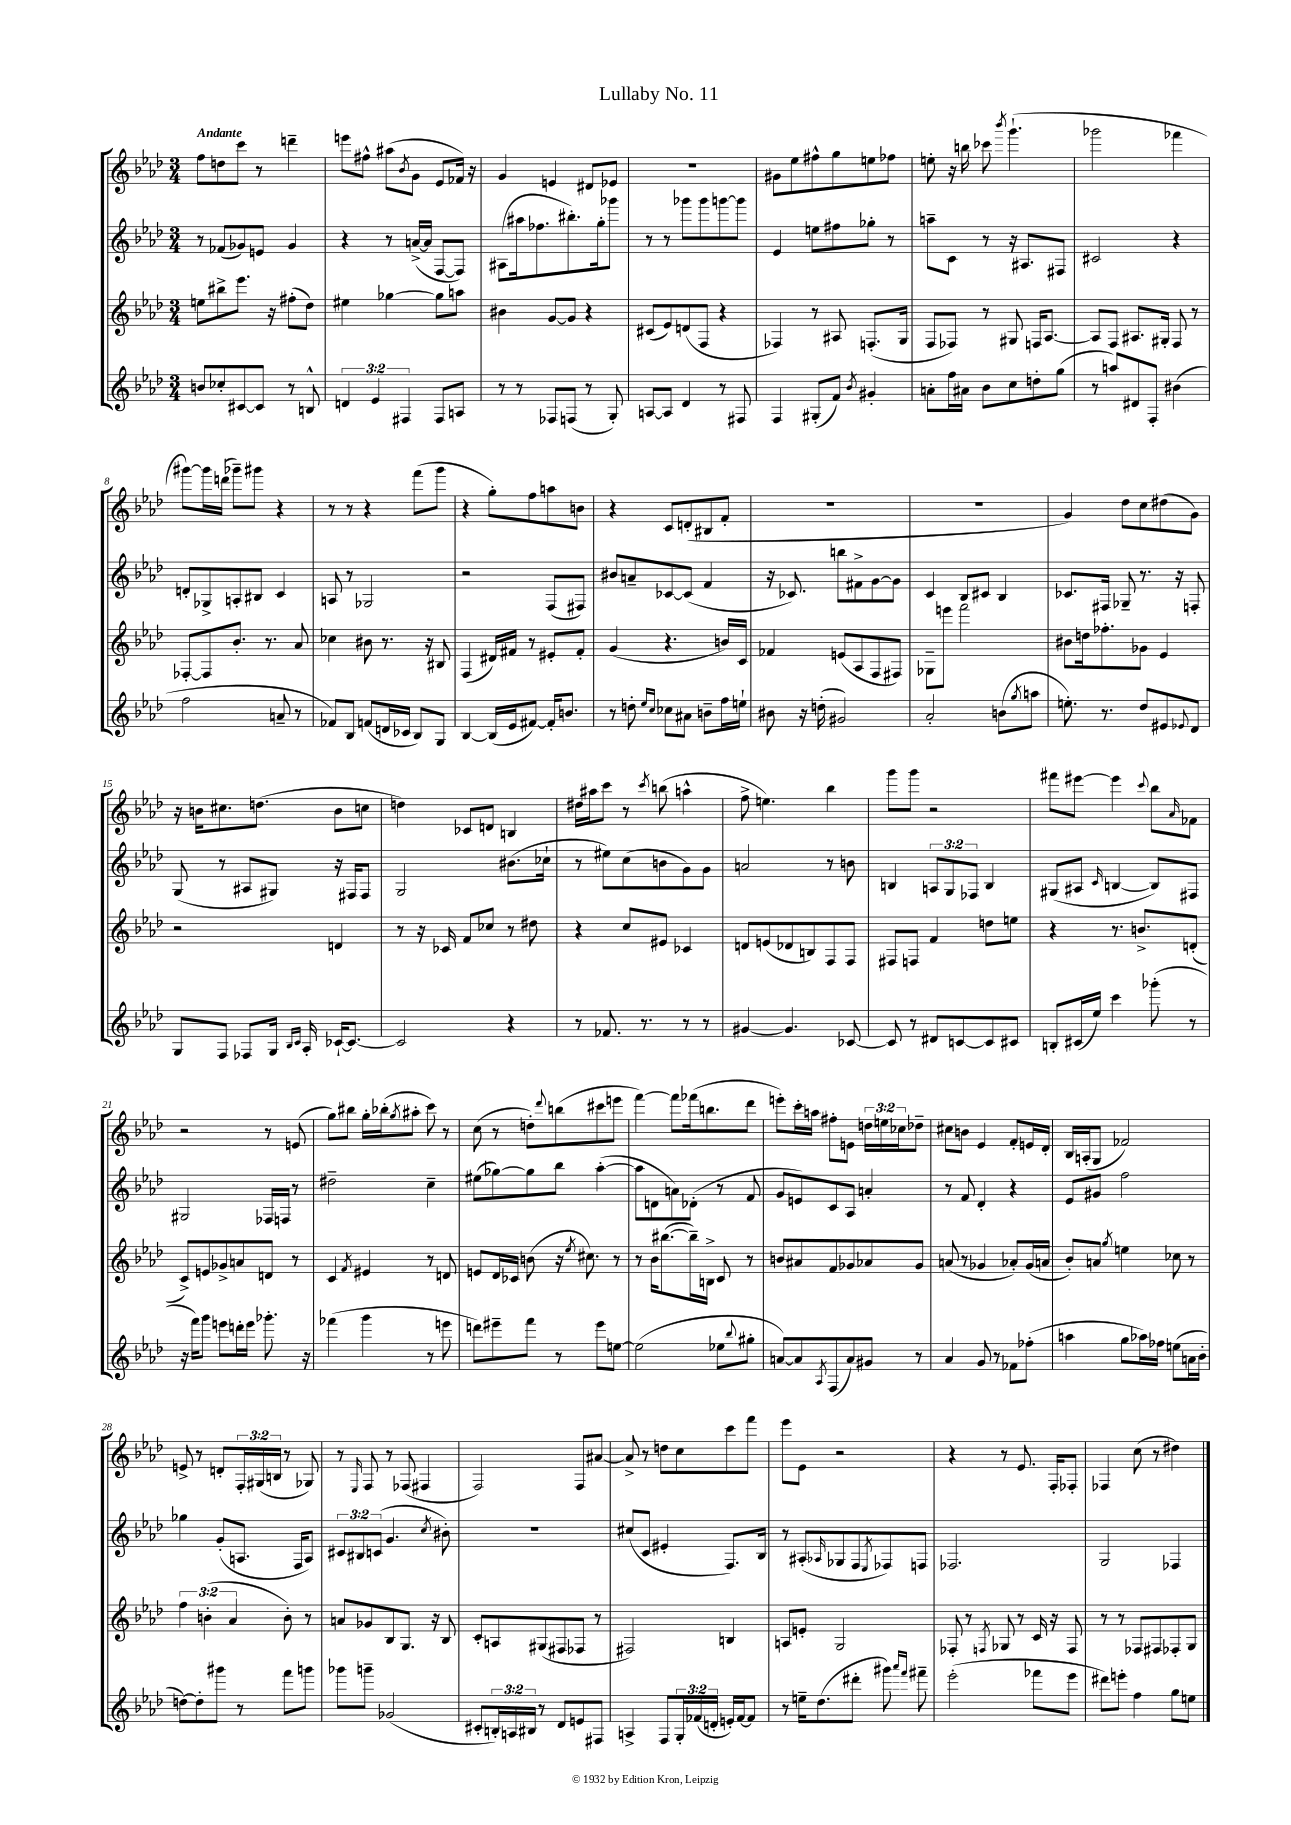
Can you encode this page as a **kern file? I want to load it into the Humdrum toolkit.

**kern	**kern	**kern	**kern
*part4	*part3	*part2	*part1
*staff4	*staff3	*staff2	*staff1
*clefG2	*clefG2	*clefG2	*clefG2
*k[b-e-a-d-]	*k[b-e-a-d-]	*k[b-e-a-d-]	*k[b-e-a-d-]
*M3/4	*M3/4	*M3/4	*M3/4
=1	=1	=1	=1
!	!	!	!LO:TX:a:B:t=Andante
8bn/L	8een\L	8r	8ff\L
8cc-X'/	8bb#X^\	(8f-X/L	8ddn\
[8c#X/	8.eee-\J	8g-X/)	8ccc\J
8c#/J]	.	8en/J	8r
.	16r	.	.
8r	(8ff#X'\L	4g-/	4dddn~\
8Bn^^/	8dd-\J)	.	.
=2	=2	=2	=2
6dn/	4ee#X\	4r	8eeen\L
.	.	.	8ff#X^^\J
6e-/	.	.	.
.	[4gg-X\	8r	(8aa#X\L
6F#X/	.	.	.
.	.	.	8qb-/
.	.	([16an^/LL	8g\J
.	.	16a/JJ]	.
8F#/L	8gg-\L]	[8F/L	8e-/L
8An/J	8aan\J	8F/J])	16f-X/Jk)
.	.	.	16r
=3	=3	=3	=3
8r	4b#X\	(8A#X\L	4g/
8r	.	16aa#X\k	.
.	.	8.ff-X\	.
8F-X/L	[8g/L	.	4en/
(8Fn/J	8g/J]	8.bb#X'\)	.
8r	4r	.	8d#X/L
.	.	16gg'\k	.
8G'/)	.	8ggg-X\J	8e-X/J
=4	=4	=4	=4
[8An/L	(8c#X/L	8r	2.r
8A/J]	8e-/)	8r	.
4d-/	(8dn/	8ggg-X\L	.
.	8F/J	8ggg-\	.
8r	4r	[8gggn\	.
8F#X/	.	8ggg\J]	.
=5	=5	=5	=5
4F/	4F-X/)	4e-/	8g#X\L
.	.	.	8ee-\
(8G#X'/L	8r	8een\L	8ff#X^^\
8f/J)	8A#X/	8ff#X\	8gg\
8qb-/	.	.	.
4g#X'/	(8.Fn'/L	8gg-X'\J	8een\
.	.	8r	8ff-X\J
.	16G/Jk	.	.
=6	=6	=6	=6
8an'\L	8F/L	8aan~\L	8een'\
16ff\L	8F-X/J)	8c\J	16r
16a#X\JJ	.	.	16bbn\
8b-\L	8r	8r	8ccc-X\
.	.	.	8qbbb-/
8cc\	8G#X/	16r	(4.ggg`\
.	.	8.A#X/L	.
8ddn'\	16Fn/KL	.	.
.	[8.A-/J	.	.
(8gg\J	.	8F#X/J	.
=7	=7	=7	=7
8r	8A-/L]	2c#X/	2ggg-X\
8aan/L)	8F/J	.	.
8d#X/	8.A#X/L	.	.
8F'/J	.	.	.
.	16G#X'/Jk	.	.
(4b#X\	8F/	4r	4fff-X\
.	8r	.	.
!!LO:LB:g=z
=8	=8	=8	=8
2ff\	[8F-X'/L	8dn'/L	[8ggg#X\L)
.	8F-/]	8G-X^/	16ggg#\L]
.	.	.	(16dddn\JJ
.	8.b-'/J	8An'/	8ggg-X~\L)
.	.	8B#X/J	8ggg#X\J
.	8.r	.	.
8an~/	.	4c/	4r
8r	8a-/	.	.
=9	=9	=9	=9
8f-X/L)	4cc-X\	8An/	8r
8B-/J	.	8r	8r
(8fn/L	8b#X\	2G-X/	4r
16dn/L	8.r	.	.
16c-X/JJ	.	.	.
8B-/L)	.	.	(8fff\L
.	16r	.	.
8G/J	8B#X/	.	8ggg\J
=10	=10	=10	=10
[4B-/	(4F/	2r	4r
(16B-/LL]	16d#X/LL)	.	8gg'\L)
16e-/J	16f#X/JJ	.	.
[8f#X/J)	8r	.	8ff\
16f#'/KL]	8e#X'/L	(8F/L	8aan\
8.bn/J	.	.	.
.	8f#'/J	8F#X/J)	8bn\J
=11	=11	=11	=11
8r	(4g/	8b#X/L	4r
8ddn'\	.	8an~/	.
16qqee-/LL	.	.	.
16qqcc/JJ	.	.	.
8cc-X\L	4.r	[8c-X/	8c/L
8a#X\J	.	(8c-/J]	(8dn'/
8bn~\L	.	4f/	8B#X/
16ff\L	16bn/LL)	.	8f'/J
16een`\JJ	16c/JJ	.	.
=12	=12	=12	=12
8b#X\	4f-X/	16r	2.r
.	.	8.c-X/)	.
16r	.	.	.
(16ddn'\	.	.	.
2g#X/)	(8en/L	8bbn\L	.
.	8A-/	8f#X^\	.
.	8F/	[8g\	.
.	8F#X/J)	8g\J]	.
=13	=13	=13	=13
2a-'/	8G-X~\L	4c/	2.r
.	8eeen\J	.	.
.	2fff\	8B-/L	.
.	.	8c#X/J	.
(8bn\L	.	4B-/	.
8qgg/	.	.	.
8aan\J	.	.	.
=14	=14	=14	=14
8.een'\)	8b#X\L	8.c-X/L	4g/)
.	16ddn\k	.	.
8.r	8.ff-X'\	16F#X/Jk	.
.	.	8G-X~/	8dd-\L
8dd-/L	8g-X\J	8.r	8cc\
8e#X/	4e-/	.	(8dd#X\
.	.	16r	.
8qqe-X/	.	.	.
8d-/J	.	8Fn'/	8g\J)
!!LO:LB:g=z
=15	=15	=15	=15
8G/L	2r	(8G/	16r
.	.	.	16bn\KL
8F/J	.	8r	8.cc#X\
8F-X/L	.	8A#X/L	.
.	.	.	(8.ddn\J
16G/Jk	.	8G#X/J)	.
16qqB-/LL	.	.	.
16qqc/JJ	.	.	.
16A-'/	.	.	.
[16c-X`/KL	4dn/	16r	8b\L
8.c-/J_	.	16F#X/KL	.
.	.	8F#/J	8ccn\J
=16	=16	=16	=16
2c-/]	8r	2G/	4ddn\)
.	16r	.	.
.	16c-X/	.	.
.	8f/L	.	8c-X/L
.	8cc-X/J	.	8dn/J
4r	8r	(8.b#X\L	4Bn/
.	8dd#X\	.	.
.	.	16cc-X`\Jk	.
=17	=17	=17	=17
8r	4r	8r	16dd#X\LL
.	.	.	16aa#X\J
8.f-X/	.	8ee#X\L)	8ccc\J
.	8cc/L	(8cc\	8r
8.r	.	.	.
.	.	.	8qccc/
.	8e#X/J	8bn\	(8bbn\
8r	4c-X/	8g\)	4aan^^\
8r	.	8g\J	.
=18	=18	=18	=18
[4g#X/	8dn/L	2an/	8ff^\
.	(8en/	.	4.een\)
4.g#/]	8d-X/	.	.
.	8Bn/)	.	.
.	8F/	8r	4bb-\
[8c-X/	8F/J	8bn\	.
=19	=19	=19	=19
8c-/]	8F#X/L	4Bn/	8ggg\L
8r	8Fn/J	.	8ggg\J
8d#X/L	4f/	12An/L	2r
.	.	12G/	.
[8cn/	.	.	.
.	.	12F-X/J	.
8c/]	8ddn\L	4B/	.
8c#X/J	8een\J	.	.
=20	=20	=20	=20
8Bn'/L	4r	(8G#X/L	8fff#X\L
(16c#X/L	.	8A#X/J	[8eee#X\J
16ee-/JJ)	.	.	.
.	.	16qqc/	.
4ccc\	8.r	[4Bn/	4eee#\]
.	8.bn^/L	.	.
.	.	.	8qqccc/
(8ggg-X'\	.	8B/L])	8bb-\L
.	.	.	16qqa-/
8r	(8dn'/J	8F#X/J	8f-X\J
!!LO:LB:g=z
=21	=21	=21	=21
16r	8c^/L)	2G#X/	2r
16fff\KL)	.	.	.
8ggg\J	8en/	.	.
8eeen\L	8g-X^/	.	.
16dddn'\L	8an/	.	.
16eee\JJ	.	.	.
8.ggg-X'\	8dn/J	16F-X/LL	8r
.	.	16Fn/JJ	.
.	8r	8r	(8en/
16r	.	.	.
=22	=22	=22	=22
(4fff-X\	4c/	2dd#X~\	8gg\L)
.	.	.	8bb#X\J
.	8qf/	.	.
4ggg\	4e#X/	.	16gg'\LL
.	.	.	(16bb-X'\J
.	.	.	8qgg/
.	.	.	8aa#X'\J
8r	8r	4cc~\	8ccc\)
8eeen\	8dn/	.	8r
=23	=23	=23	=23
8dddn\L)	8en/L	(8ee#X\L	(8cc\
8eee#X~\	16d-/L	[8gg-X\)	8r
.	16c-X/JJ	.	.
8fff\J	(8bn\	8gg-\]	8ddn'\L)
.	.	.	8qqddd-/
8r	16r	8bb-\J	(8bbn\
.	8qee-/	.	.
.	8.cc#X\)	.	.
8eee#\L	.	([4aa-'\	8ccc#X\
[8een\J	8r	.	8eeen\J
=24	=24	=24	=24
(2ee\]	8r	8aa-\L]	[4fff\)
.	16b-\KL	8dn\	.
.	([8.bb#X\	.	.
.	.	8an\)	8fff\L]
.	16bb#~\L])	(8d-X'\J	(16fff-X\k
.	16Bn^\JJ	.	8.bbn\
8ee-X\L	8c/	8r	.
8qqbb-/	.	.	.
8gg#X'\J	8r	8f/	8ddd-\J
=25	=25	=25	=25
[8an/L)	8bn/L	8g/L	8eeen'\L)
8a/]	8a#X/	8en/)	16ccc'\L
.	.	.	16aan\JJ
8qA-/	.	.	.
(8F/	8f/	8c/	8ff#X'\L
8a/)	8g-X/	8A-/J	8en\J
8g#X/J	8a-X/	4an'/	24ddn\LL
.	.	.	24een\
.	.	.	24cc-X\J
8r	8g-/J	.	8dd-X~\J
=26	=26	=26	=26
4a-/	(8an/	8r	8cc#X\L
.	8r	8f/	8bn\J
8g/	4g-X/	4d-'/	4e-/
8r	.	.	.
8f-X\L	8a-X'/L)	4r	8f'/L
(8ff-X'\J	(16g-/L	.	16en/L
.	16an/JJ	.	16d-'/JJ
=27	=27	=27	=27
4aan\	8b-'/L)	8e-/L	16B-/LL
.	.	.	(16An'/J
.	8an/J	8g#X/J	8G/J
.	8qgg/	.	.
8gg\L	4een\	2ff\	2f-X/)
16aa-X\L)	.	.	.
16ff-X\JJ	.	.	.
(8een\L	8cc-X\	.	.
16an\L	8r	.	.
16b-'\JJ	.	.	.
!!LO:LB:g=z
=28	=28	=28	=28
[8ddn\L)	6ff\	4gg-X\	8en^/
8dd'\]	.	.	8r
.	(6bn'\	.	.
8ggg#X\J	.	(8g'/L	8dn'/L
.	6a-/	.	.
8r	.	8.An/J	24F'/L
.	.	.	(24G#X/
.	.	.	24Bn/JJ
8fff\L	8b'\)	.	8r
.	.	16F/KL	.
8gggn\J	8r	8A/J)	8G-X/)
=29	=29	=29	=29
8ggg-X\L	8an/L	12c#X/L	8r
.	.	12B#X/	.
.	.	.	16qqE-/
8gggn~\J	8g-X/	.	8F/
.	.	(12cn/J	.
(2g-X/	8B-/	4.g/	8r
.	8.G/J	.	(8F-X/
.	.	.	4F#X/
.	16r	.	.
.	.	8qcc/	.
.	8B-/	8b#X'\)	.
=30	=30	=30	=30
8c#X'/L	8c'/L	2.r	2F/)
24Bn'/L)	8An/	.	.
24An/	.	.	.
24B#X/JJ	.	.	.
8r	(8G#X/	.	.
8d-/L	8F#X/	.	.
8en/	8F-X/J	.	8F/L
8F#X/J	8r	.	[8a#X/J
=31	=31	=31	=31
4An^/	2F#X/)	(8cc#X/L	8a#^/]
.	.	8c/J	8r
8F/L	.	4e#X'/	8ddn\L
24G'/L	.	.	8cc\
(24f-X/	.	.	.
24dn'/JJ	.	.	.
16en'/LL)	4Bn/	8.F/L)	8ccc\
[16f-/J	.	.	.
8f-/J]	.	.	8fff\J
.	.	16B-/Jk	.
=32	=32	=32	=32
8r	8An/L	8r	8eee-\L
16een~\KL	8en'/J	(8A#X'/L	8e-\J
(8.dd-\	.	.	.
.	.	16qqA-X/	.
.	2G/	8G-X/	2r
8ddd#X'\J	.	8F/	.
.	.	8qE-/	.
8ggg#X\)	.	8F-X/)	.
16qqaaa-/LL	.	.	.
16qqfff/JJ	.	.	.
8fff#X~\	.	8Fn/J	.
=33	=33	=33	=33
(2eee-'\	8F-X'/	2.F-X/	4r
.	8r	.	.
.	8qFn/	.	.
.	8G-X/	.	8r
.	8r	.	8.e-/
8fff-X\L	16c/	.	.
.	16r	.	16F'/KL
8eee-\J	8F/	.	8F-X'/J
=34	=34	=34	=34
8ddd#X\L)	8r	2G/	4F-X/
8eeen'\J	8r	.	.
4ff\	8F-X/L	.	(8cc\
.	8F#X/	.	8r
8gg\L	8F-X'/	4F-X/	4dd#X\)
8een\J	8G/J	.	.
==	==	==	==
*-	*-	*-	*-
